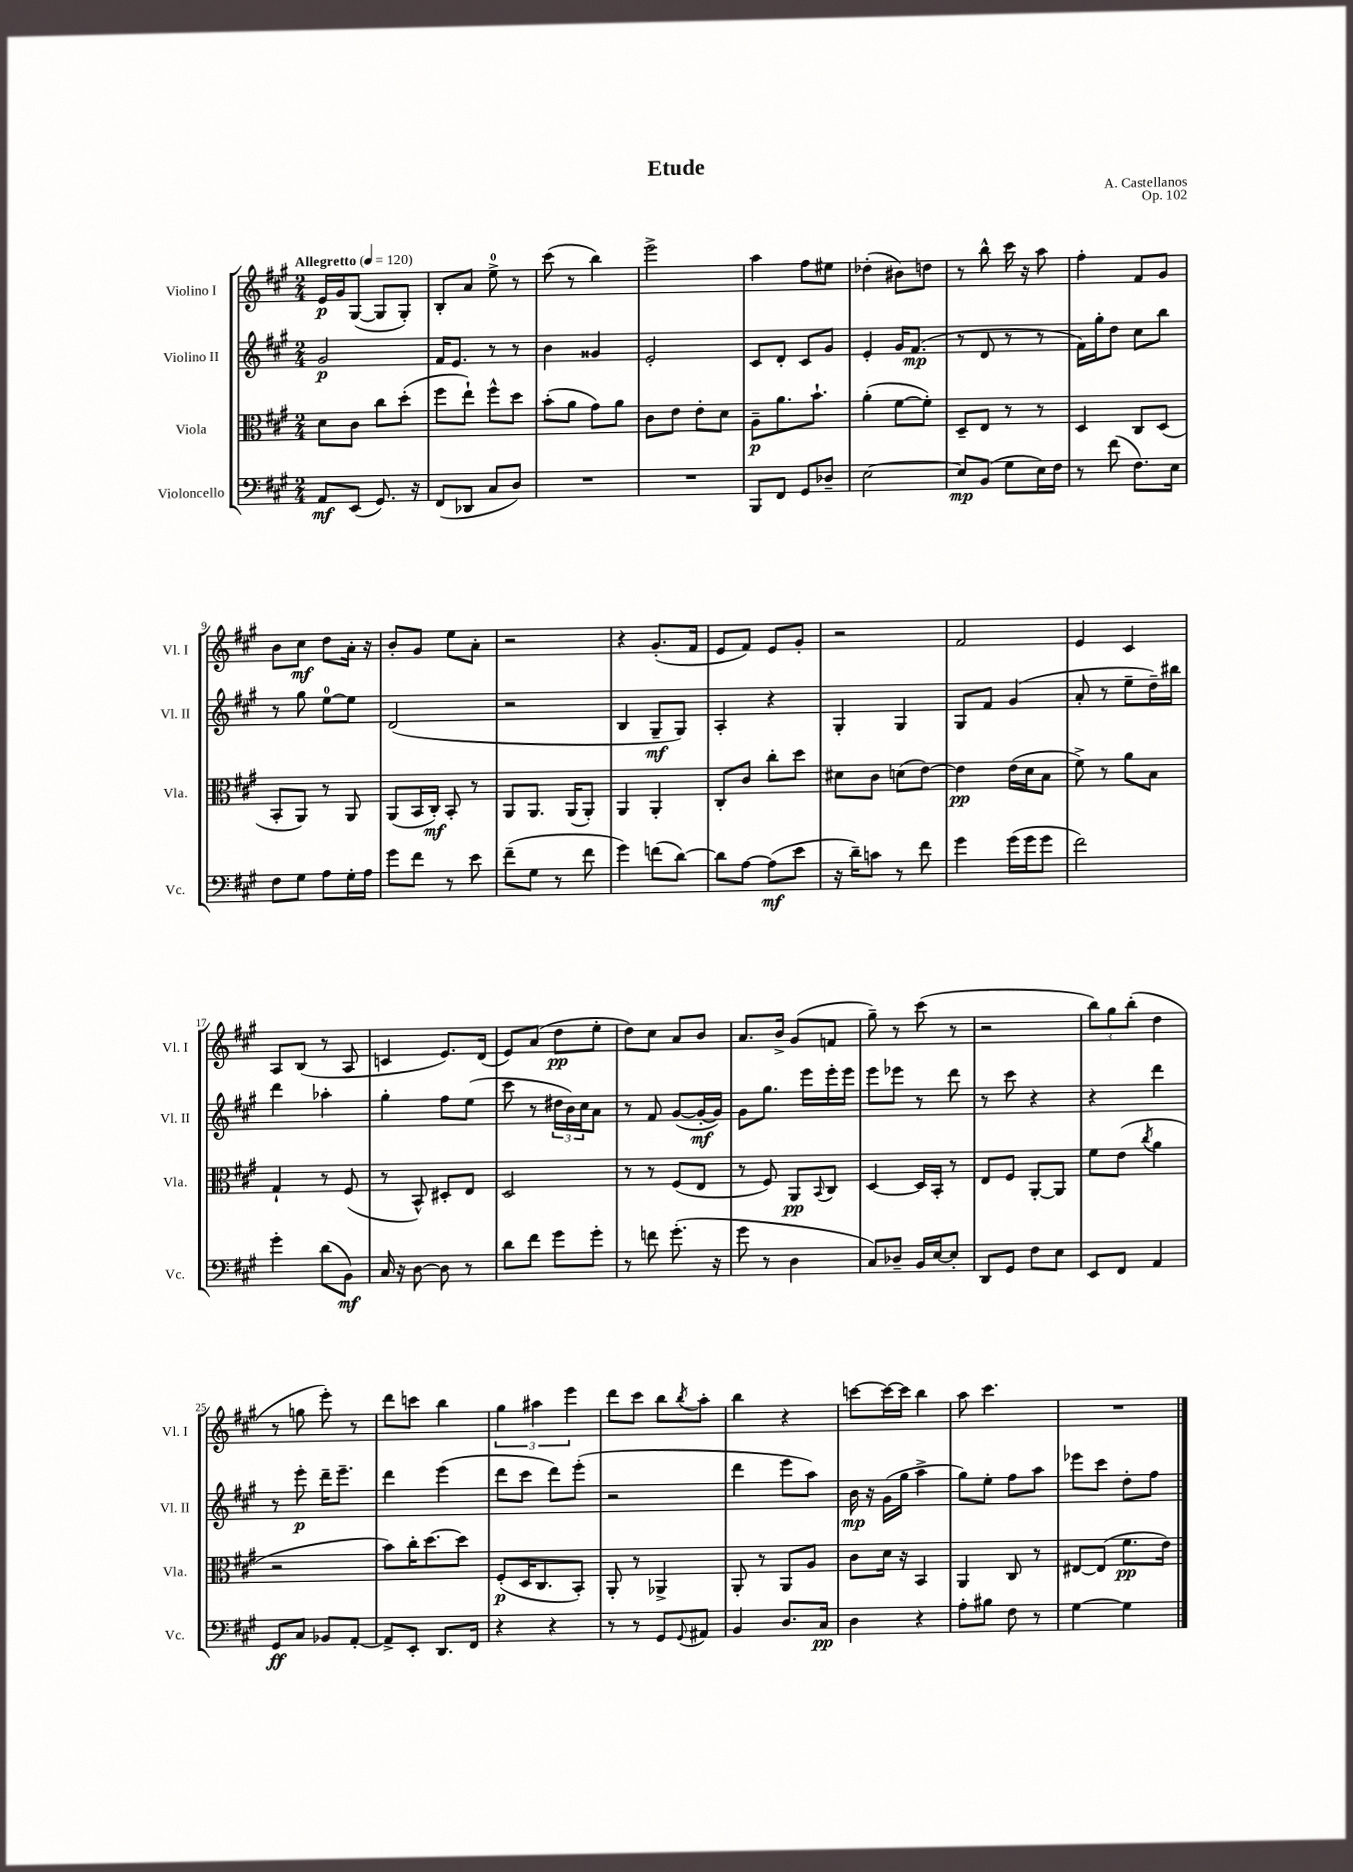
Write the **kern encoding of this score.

**kern	**kern	**kern	**kern
*staff4	*staff3	*staff2	*staff1
*clefF4	*clefC3	*clefG2	*clefG2
*k[f#c#g#]	*k[f#c#g#]	*k[f#c#g#]	*k[f#c#g#]
*M2/4	*M2/4	*M2/4	*M2/4
*MM120	*MM120	*MM120	*MM120
8AA	8d	2g#	16e
.	.	.	16g#
(8EE	8c#	.	([8G#
8.GG#)	8cc#	.	8G#]
.	(8dd'	.	8G#')
16r	.	.	.
=	=	=	=
(8FF#	8ff#	16f#	8B'
.	.	8.e	.
8DD-	8ee`)	.	8a
8C#	8ff#^^	8r	8ee^
8D)	8dd	8r	8r
=	=	=	=
2r	(8b'	4b	(8ccc#
.	8a	.	8r
.	8g#)	4g##	4bb)
.	8a	.	.
=	=	=	=
2r	8c#	2e'	2eee^
.	8e	.	.
.	8e'	.	.
.	8d	.	.
=	=	=	=
8BBB	8A~	8c#	4aa
8FF#	8.a	8d'	.
8GG#	.	8c#	8ff#
.	8.b`	.	.
8D-~	.	8g#	8ee#
=	=	=	=
[2E	(4a'	4e'	(4dd-'
.	[8f#	16g#	8b#)
.	.	(8.f#	.
.	8f#'])	.	8dd
=	=	=	=
8E]	8D~	8r	8r
(8BB	8E	8d	8bb^^
8G#	8r	8r	16ccc#
.	.	.	16r
16E)	8r	8r	8aa
16F#	.	.	.
=	=	=	=
8r	4D	16f#)	4ff#'
.	.	16gg#'	.
(8f#	.	8dd	.
8.F#)	8C#	8cc#	8f#
.	(8D	8bb	8g#
16E	.	.	.
=	=	=	=
8F#	8BB'	8r	8b
8G#	8AA)	8gg#	8cc#
8A	8r	[8ee	8dd
16G#'	8AA	8ee]	16a'
16A	.	.	16r
=	=	=	=
8g#	(8AA	(2d	8b'
8f#	16BB	.	8g#
.	16C#')	.	.
8r	8BB'	.	8ee
8e	8r	.	8a'
=	=	=	=
(8f#~	8AA	2r	2r
8G#	8.AA	.	.
8r	.	.	.
.	(16AA	.	.
8f#	8AA')	.	.
=	=	=	=
4g#)	4AA	4B	4r
(8f	4AA'	8G#~	(8.g#'
[8d)	.	8G#)	.
.	.	.	16f#
=	=	=	=
8d]	8C#'	4A'	8e
[8A	8c#	.	8f#)
(8A]	8cc#'	4r	8e
8e	8dd	.	8g#'
=	=	=	=
16r	8d#	4G#'	2r
16d~)	.	.	.
8c	8c#	.	.
8r	(8d	4G#	.
8f#	[8e)	.	.
=	=	=	=
4g#	4e]	8G#	2f#
.	.	8f#	.
(16g#	(16e	(4g#	.
16g#	16d	.	.
8g#	8B	.	.
=	=	=	=
2f#)	8f#^)	8a'	4e
.	8r	8r	.
.	8a	8ee~	4c#
.	8B	16dd~)	.
.	.	16bb#	.
=	=	=	=
4g#'	4G#`	4ddd	8A
.	.	.	(8B
(8d	8r	4aa-'	8r
8BB)	(8F#	.	8A
=	=	=	=
16C#	8r	4gg#'	4c
16r	.	.	.
[8D	8BB^^)	.	.
8D]	8D#'	8ff#	8.e)
8r	8E	(8ee	.
.	.	.	(16d
=	=	=	=
8d	2D	8ccc#	8e)
8f#	.	8r	(8a
8g#	.	24dd#	8dd
.	.	24b)	.
.	.	24cc#	.
8g#'	.	8a	8ee'
=	=	=	=
8r	8r	8r	8dd)
8f	8r	8f#	8cc#
(8.g#'	(8F#	([8g#	8a
.	8E	16g#'_	8b
16r	.	16g#])	.
=	=	=	=
8g#	8r	8g#	8.a
8r	8F#)	8.gg#	.
.	.	.	16b^
4D	8AA	.	(8g#
.	.	16eee	.
.	8qqBB	.	.
.	8C#	16eee'	8f
.	.	16eee	.
=	=	=	=
8C#)	[4D	8eee	8gg#~)
8D-~	.	8eee-	8r
16BB	16D]	8r	(8ccc#
[16E	16BB'	.	.
8E']	8r	8ddd	8r
=	=	=	=
8DD	8E	8r	2r
8GG#	8F#	8ccc#	.
8F#	[8AA'	4r	.
8E	8AA]	.	.
=	=	=	=
8EE	8f#	4r	12bb)
.	.	.	12gg#
8FF#	(8e	.	.
.	.	.	(12bb'
.	8qcc#	.	.
4AA	4a	4ddd	4dd
=	=	=	=
8GG#	2r	8r	8r
8C#	.	8eee'	8gg
8BB-	.	16ddd~	8eee')
.	.	8.eee~	.
[8AA'	.	.	8r
=	=	=	=
8AA^]	8b)	4ddd	8ddd
8EE'	16cc#'	.	8ccc
.	[8.dd	.	.
8.DD	.	(4eee	4bb
.	8dd]	.	.
16FF#	.	.	.
=	=	=	=
4r	(8F#'	8ddd	6gg#
.	16D	8ccc#	.
.	.	.	6aa#
.	8.C#	.	.
4r	.	8ddd)	.
.	.	.	6eee
.	8BB')	(8eee'	.
=	=	=	=
8r	8AA'	2r	8ddd
8r	8r	.	8ccc#
8GG#	4AA-^	.	8bb
8qqGG#	.	.	8qbb
8AA#	.	.	8aa'
=	=	=	=
4BB	8AA'	4ddd	4bb
.	8r	.	.
8.D	8AA	8eee	4r
.	8A	8aa)	.
16C#	.	.	.
=	=	=	=
4D	8c#	16b	[8ccc
.	.	16r	.
.	16d	(16g#	16ccc_
.	16r	16gg#	16ccc]
4r	4BB	4aa^	4bb
=	=	=	=
8A'	4AA	8gg#)	8aa
8B#	.	8ee'	4.ccc#
8F#	8C#	8ff#	.
8r	8r	8aa	.
=	=	=	=
[4G#	[8E#	8eee-	2r
.	(8E#]	8ccc#	.
4G#]	8.f#	8dd'	.
.	.	8ff#	.
.	16e)	.	.
==	==	==	==
*-	*-	*-	*-
